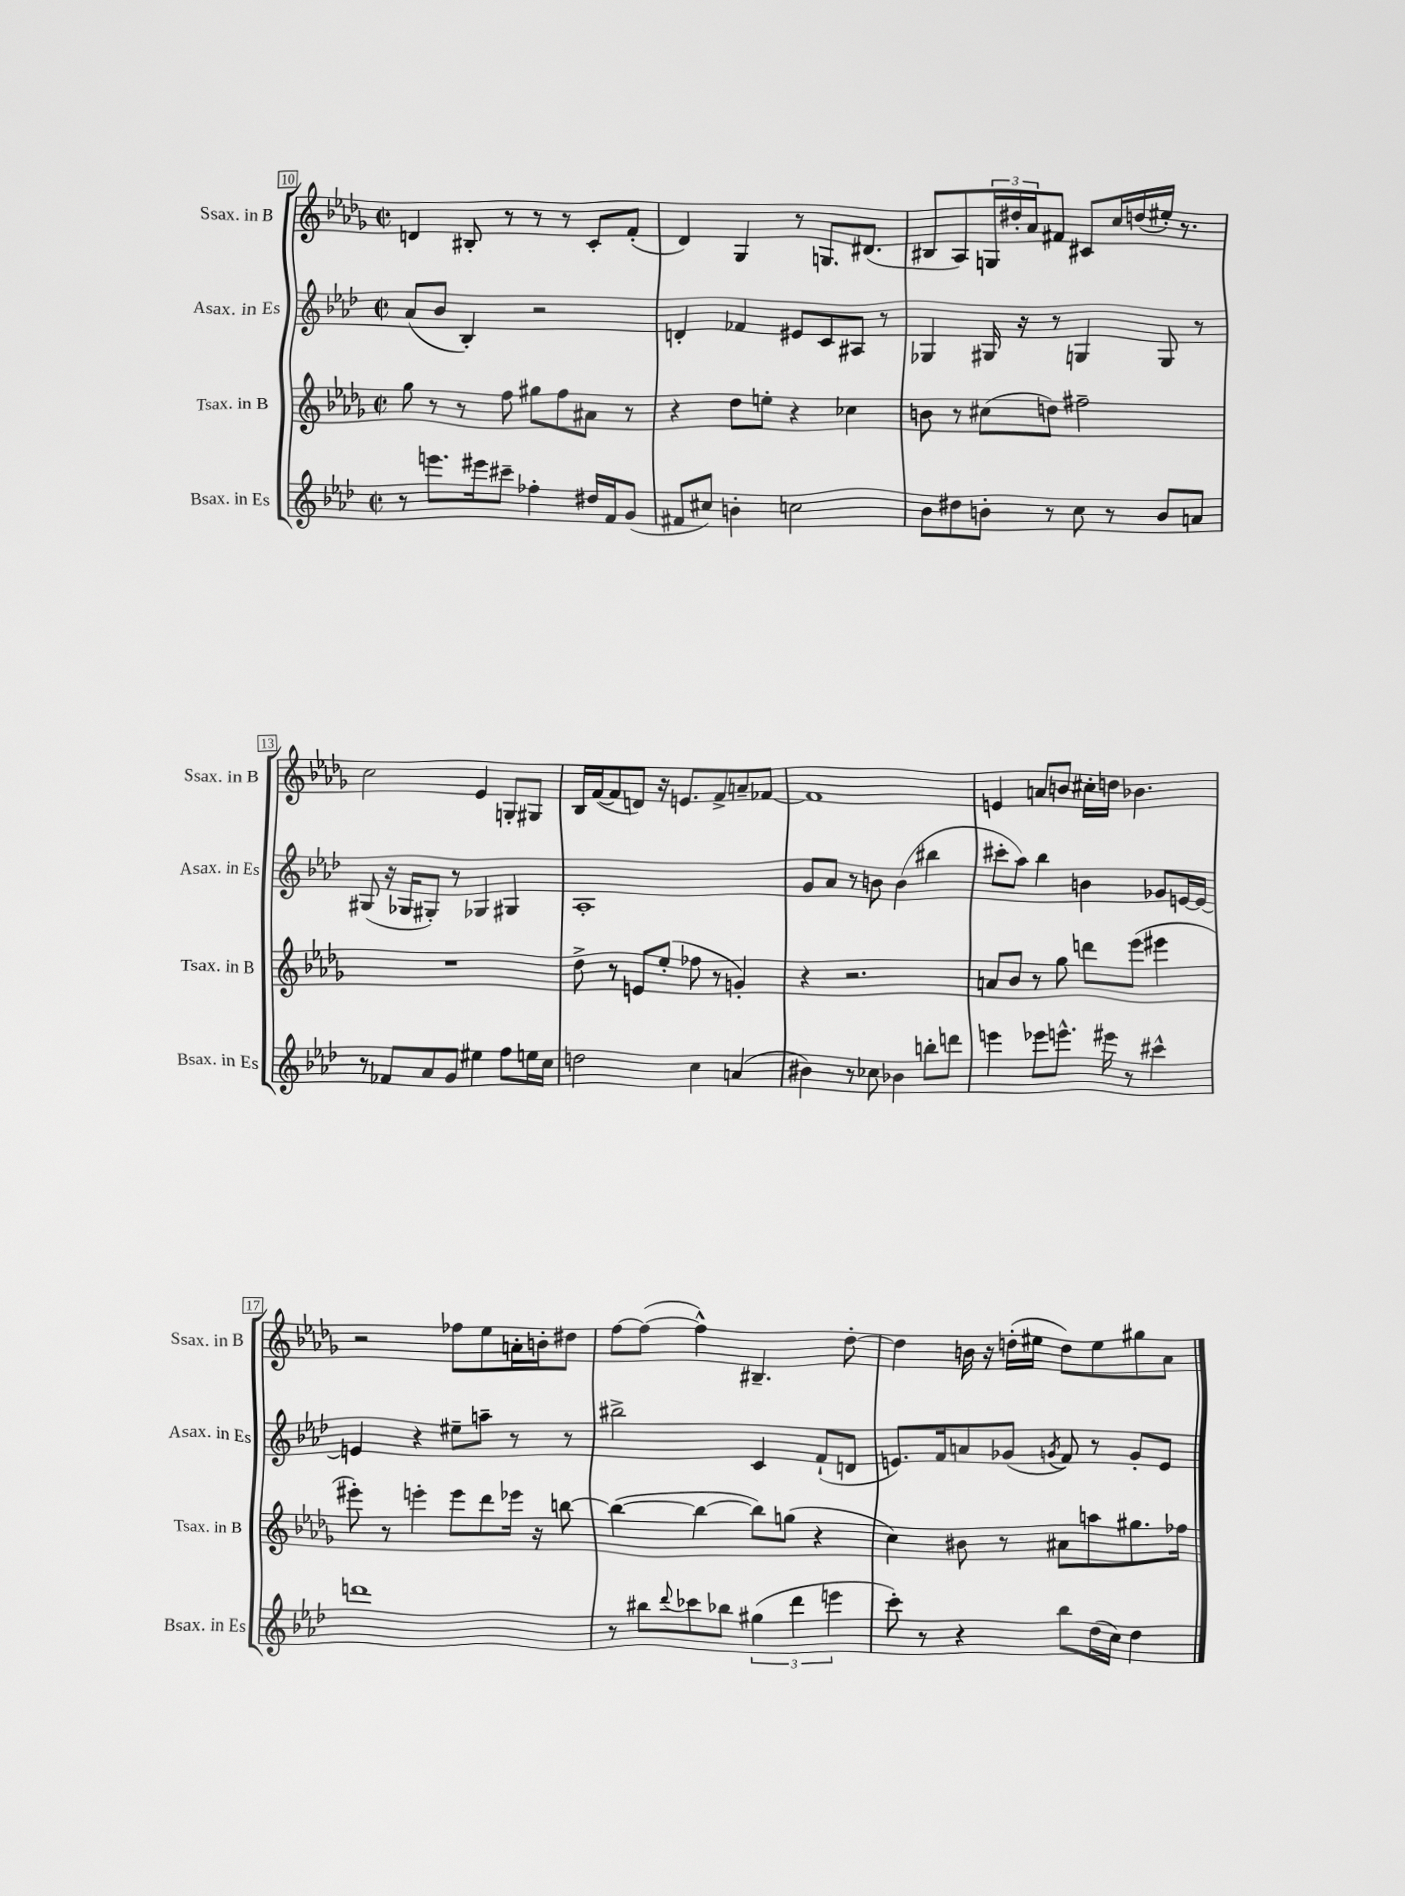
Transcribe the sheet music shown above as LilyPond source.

<<
\new StaffGroup <<
\new Staff = "s0" \with { instrumentName = "Ssax. in B" shortInstrumentName = "Ssax. in B" } {
    \clef treble \key des \major \defaultTimeSignature \time 2/2
    d'4 bis8-. r8 r8 r8 c'8-. f'8-.( |
    des'4) ges4 r8 g8. dis'8.( |
    bis8 aes8) \tuplet 3/2 { g16 dis''16-. aes'16 } fis'8 cis'8 c''16 d''16( eis''16-.) r8. |
    c''2 ees'4 g8-. gis8 |
    bes16 f'16~( f'8 d'8) r16 e'8. f'8-> a'8-- fes'8~ |
    fes'1 |
    e'4 a'8 b'8 cis''16-. d''16 bes'4. |
    r2 fes''8 ees''8 a'16-. b'16-. dis''8 |
    f''8~ f''8~( f''4-^) bis4.-- des''8~-. |
    des''4 b'16 r16 d''16-.( eis''16 d''8) eis''8 gis''8 aes'8 \bar "|." |
}
\new Staff = "s1" \with { instrumentName = "Asax. in Es" shortInstrumentName = "Asax. in Es" } {
    \clef treble \key aes \major \defaultTimeSignature \time 2/2
    aes'8( bes'8 bes4-.) r2 |
    d'4-. fes'4 eis'8 c'8 ais8 r8 |
    ges4 gis16 r16 r8 g4 g8 r8 |
    gis8( r16 ges16 gis8-.) r8 ges4 gis4 |
    aes1-. |
    g'8 aes'8 r8 b'8 b'4( bis''4 |
    cis'''8-. aes''8) bes''4 b'4 ges'8 e'16~ e'16~ |
    e'4 r4 eis''8-- a''8-- r8 r8 |
    bis''2-> c'4 f'8-!( d'8 |
    e'8.) f'16 a'8 ges'8( \acciaccatura { g'8 } f'8) r8 g'8-. e'8 \bar "|." |
}
\new Staff = "s2" \with { instrumentName = "Tsax. in B" shortInstrumentName = "Tsax. in B" } {
    \clef treble \key des \major \defaultTimeSignature \time 2/2
    ges''8 r8 r8 f''8 gis''8 f''8 ais'8 r8 |
    r4 des''8 e''8-. r4 ces''4 |
    b'8 r8 cis''8( d''8) fis''2-- |
    R1 |
    des''8-> r8 e'8 ees''8-.( fes''8 r8 g'4-.) |
    r4 r2. |
    a'8 bes'8 r8 ges''8 d'''8 ees'''8( eis'''4 |
    eis'''8-.) r8 e'''4-. e'''8 des'''8 ees'''16 r16 b''8~ |
    b''4~( b''4~ b''8) g''8( r4 |
    c''4) bis'8 r8 ais'8 a''8 gis''8. fes''16 \bar "|." |
}
\new Staff = "s3" \with { instrumentName = "Bsax. in Es" shortInstrumentName = "Bsax. in Es" } {
    \clef treble \key aes \major \defaultTimeSignature \time 2/2
    r8 e'''8. eis'''16 cis'''8-- fes''4-. dis''16 f'16 g'8( |
    fis'8 cis''8) b'4-. c''2 |
    bes'8 dis''8 b'8-. r8 c''8 r8 b'8 a'8 |
    r8 fes'8 aes'8 g'8 eis''4 f''8 e''16 c''16 |
    d''2 c''4 a'4( |
    bis'4) r8 ces''8 bes'4 b''8-. d'''8 |
    e'''4 ees'''8 e'''8.-^ eis'''16 r8 cis'''4-^ |
    d'''1 |
    r8 bis''8 \appoggiatura { des'''8 } ces'''8 bes''8 \tuplet 3/2 { gis''4( des'''4 e'''4 } |
    c'''8-.) r8 r4 bes''8 des''16( c''16) des''4 \bar "|." |
}
>>
>>
\layout { \context { \Score currentBarNumber = #10 \override BarNumber.stencil = #(make-stencil-boxer 0.1 0.3 ly:text-interface::print) } }
